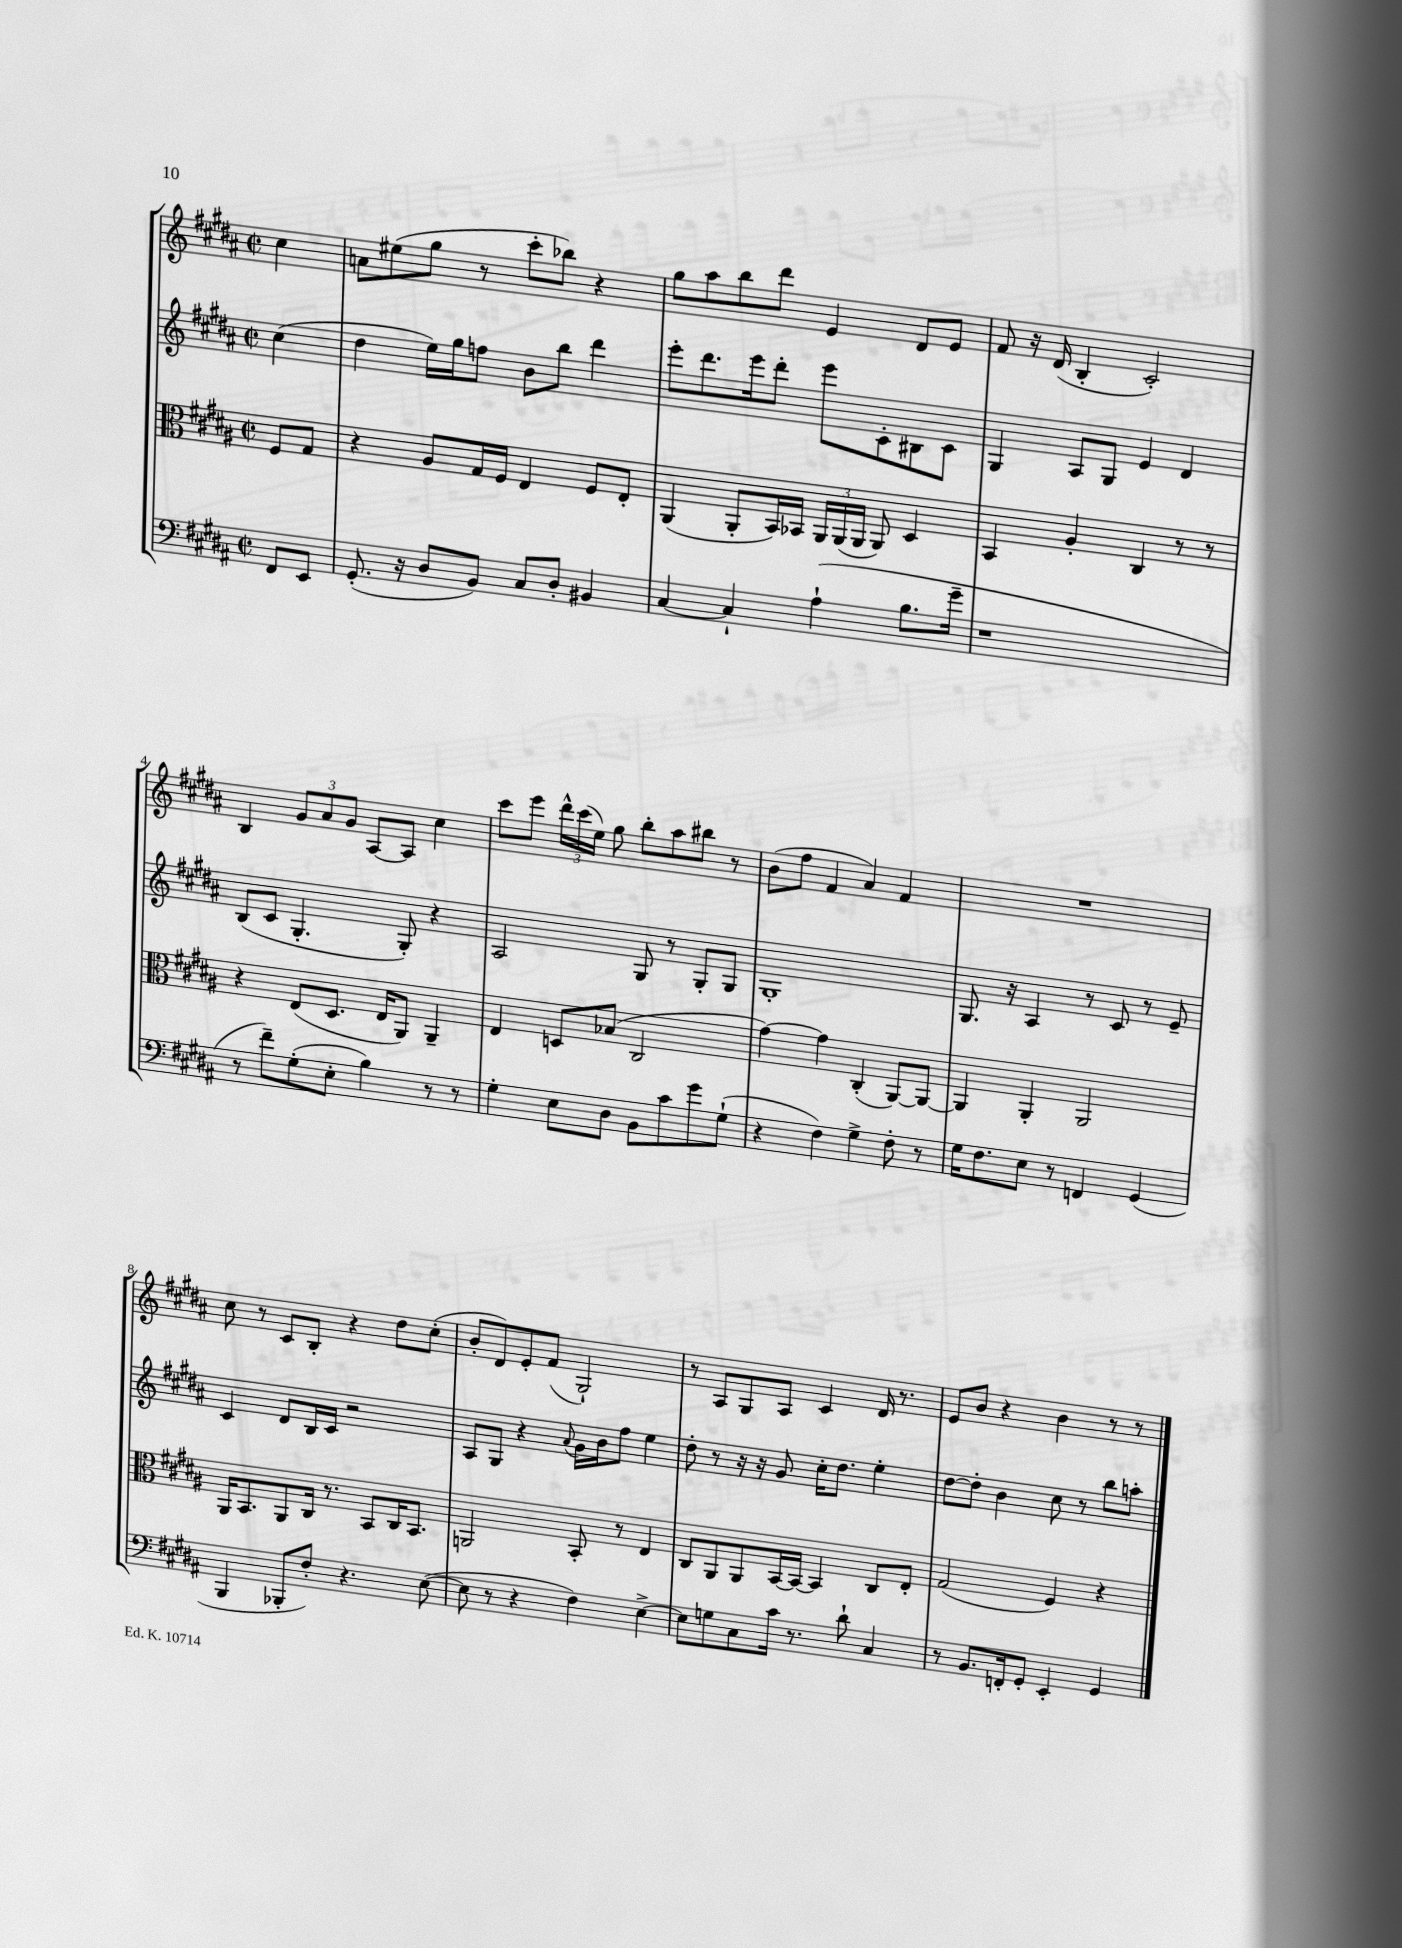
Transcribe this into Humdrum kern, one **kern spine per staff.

**kern	**kern	**kern	**kern
*staff4	*staff3	*staff2	*staff1
*clefF4	*clefC3	*clefG2	*clefG2
*k[f#c#g#d#a#]	*k[f#c#g#d#a#]	*k[f#c#g#d#a#]	*k[f#c#g#d#a#]
*M2/2	*M2/2	*M2/2	*M2/2
*met(c|)	*met(c|)	*met(c|)	*met(c|)
8FF#	8F#	(4cc#	4cc#
8EE	8G#	.	.
=	=	=	=
(8.GG#'	4r	4dd#	8a
.	.	.	(8ee#
16r	.	.	.
8D#	8A#	16ee)	8gg#
.	.	16gg#	.
8BB)	16G#	8ff	8r
.	16F#	.	.
8C#	4E	8b	8ccc#'
8D#'	.	8bb	8bb-)
4BB#	8F#	4ddd#	4r
.	8E'	.	.
=	=	=	=
[4C#	(4AA#	8eee'	8gg#
.	.	8.ddd#	8aa#
4C#`]	8AA#'	.	8bb
.	.	16eee	.
.	16BB)	8ddd#'	8ddd#
.	16BB-	.	.
(4A#`	24AA#	8eee	4e
.	(24AA#	.	.
.	24AA#	.	.
.	8AA#)	8c#'	.
8.B	4D#	8B#	8d#
.	.	8c#	8e
16g#~	.	.	.
=	=	=	=
1r	4BB	4G#	8f#
.	.	.	16r
.	.	.	(16d#
.	4A#'	8A#	4B'
.	.	8G#	.
.	4C#	4e	2c#')
.	8r	4d#	.
.	8r	.	.
=	=	=	=
8r	4r	(8B	4B
8f#~)	.	8c#	.
(8G#'	(8E	4.G#'	12g#
.	.	.	12a#
8E'	8.D#	.	.
.	.	.	12g#
4B)	.	.	[8A#
.	16E	.	.
.	8AA#)	8G#')	8A#]
8r	4AA#~	4r	4cc#
8r	.	.	.
=	=	=	=
4G#'	4E	2A#	8ccc#
.	.	.	8eee
8E	8D	.	24ddd#^^
.	.	.	(24ccc#
.	.	.	24ee)
8D#	(8B-	.	8gg#
8BB	2C#	8G#	8bb'
8c#	.	8r	8aa#
8g#	.	8G#'	8bb#
(8G#`	.	8G#	8r
=	=	=	=
4r	[4g#)	1G#'	(8b
.	.	.	8ff#
4F#)	4g#]	.	4f#
4G#^	(4C#'	.	4a#)
8F#'	[8AA#)	.	4f#
8r	8AA#_	.	.
=	=	=	=
16G#	4AA#]	8.G#	1r
8.F#	.	.	.
.	.	16r	.
8E	4AA#'	4A#	.
8r	.	.	.
4FF	2AA#	8r	.
.	.	8c#	.
(4GG#	.	8r	.
.	.	8e~	.
=	=	=	=
4BBB	16AA#	4c#	8cc#
.	8.BB	.	.
.	.	.	8r
8BBB-'	8AA#	8d#	8c#
8F#')	16C#	16B	8B'
.	8.r	16c#	.
4.r	.	2r	4r
.	8BB	.	.
.	16C#	.	8dd#
.	8.BB	.	.
([8E	.	.	(8cc#'
=	=	=	=
8E]	2AA	8A#	8b'
8r	.	8G#	8d#)
4r	.	4r	8e'
.	.	.	(8f#
.	.	8qqa#	.
4F#)	8BB'	16g#	2G#`)
.	.	16b	.
.	8r	8ff#	.
[4E^	4E	4ee	.
=	=	=	=
8E]	8C#	8dd#'	8r
8G	8AA#	8r	8A#
8C#	8AA#	16r	8G#
.	.	16r	.
16c#	[16BB	8g#	8A#
8.r	16BB_	.	.
.	4BB]	16cc#'	4c#
.	.	8.dd#	.
8d#`	.	.	.
4C#	8C#	4ee'	16d#
.	.	.	8.r
.	8E'	.	.
=	=	=	=
8r	(2G#	[8dd#	8e
8.BB	.	8dd#']	8b
.	.	4b	4r
16FF'	.	.	.
8GG#'	.	.	.
4EE'	4F#)	8cc#	4b
.	.	8r	.
4GG#	4r	8bb	8r
.	.	8aa'	8r
==	==	==	==
*-	*-	*-	*-
